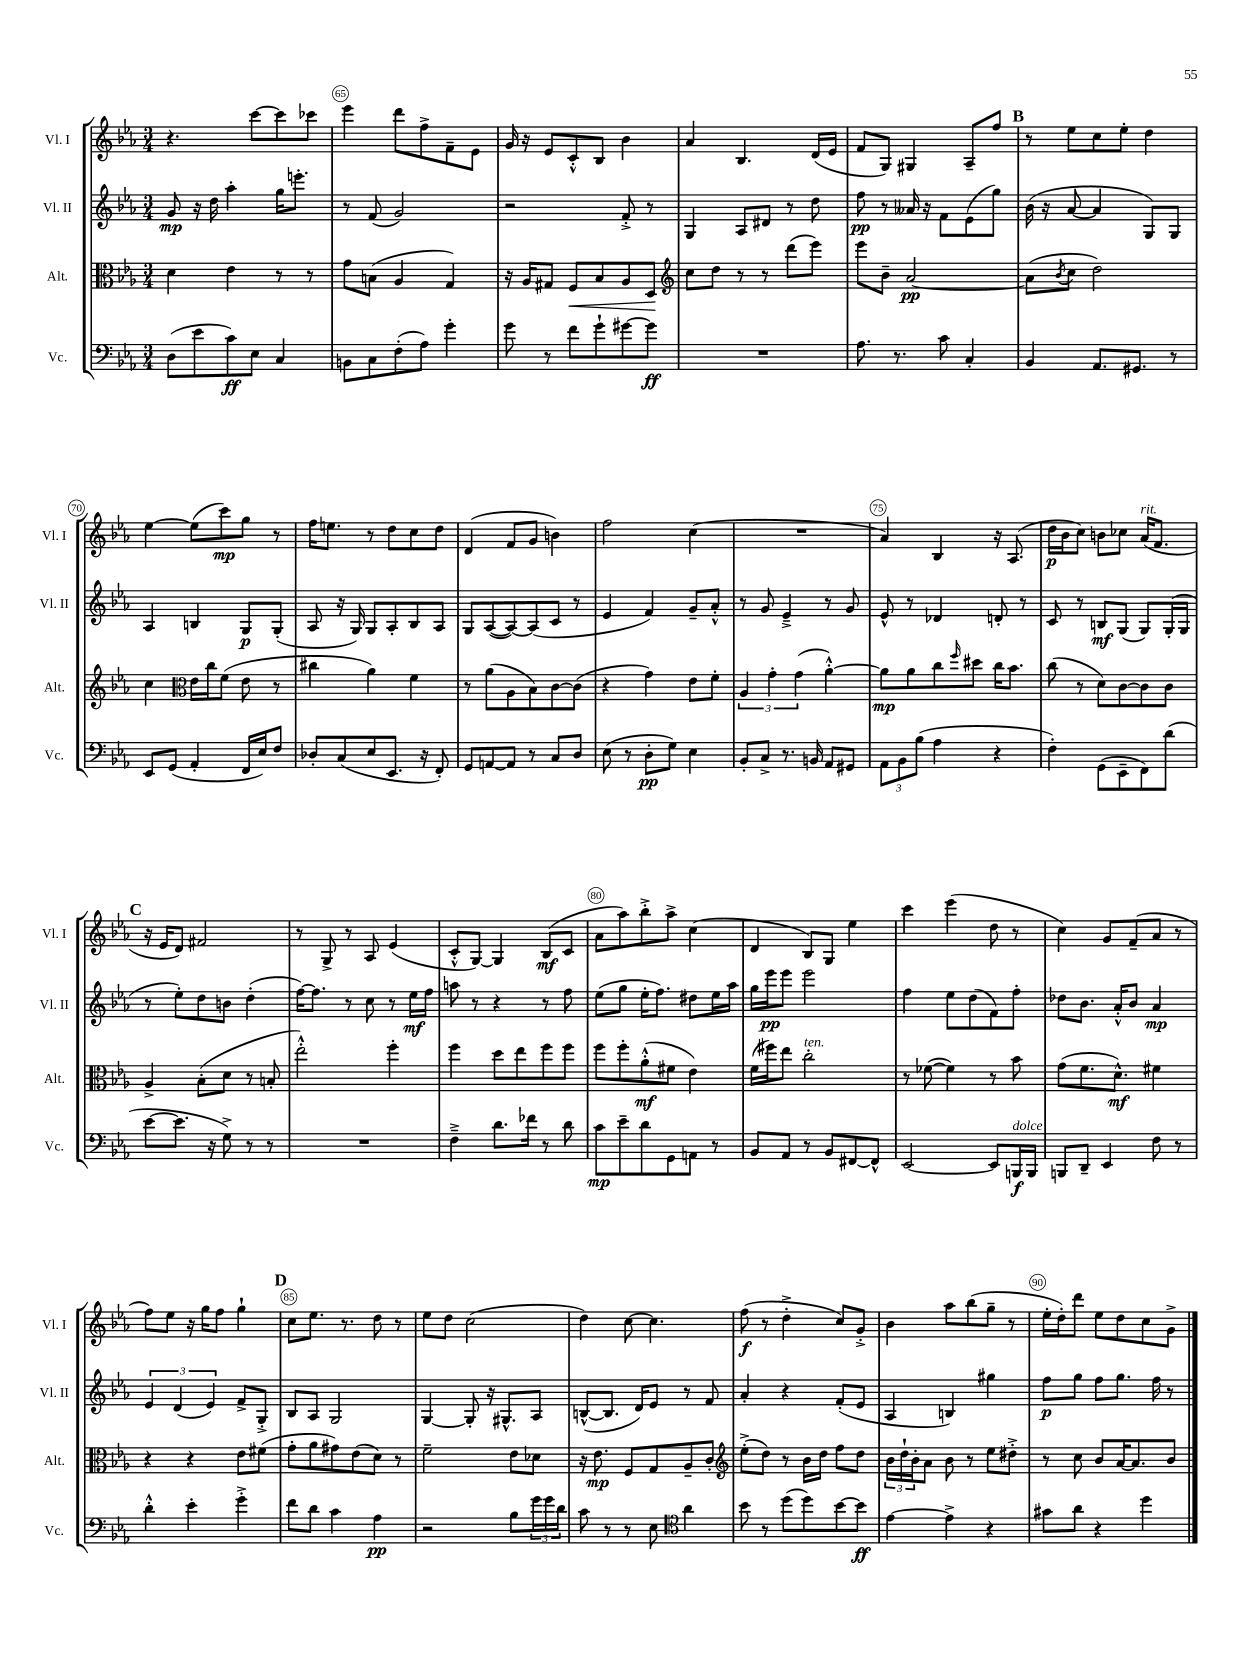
<<
\new StaffGroup <<
\new Staff = "s0" \with { instrumentName = "Vl. I" shortInstrumentName = "Vl. I" } {
    \clef treble \key ees \major \numericTimeSignature \time 3/4
    r4. c'''8~ c'''8 ces'''8 |
    ees'''4 d'''8 f''8-> f'8-- ees'8 |
    g'16 r16 ees'8 c'8-.-^ bes8 bes'4 |
    aes'4 bes4. d'16( ees'16 |
    f'8 g8) gis4 aes8-- f''8 |
    \mark \markup { \bold "B" } r8 ees''8 c''8 ees''8-. d''4 |
    ees''4~ ees''8( c'''8\mp) g''8 r8 |
    f''16 e''8. r8 d''8 c''8 d''8 |
    d'4( f'8 g'8 b'4) |
    f''2 c''4( |
    R2. |
    aes'4) bes4 r16 aes8.( |
    d''16\p bes'16 c''8) b'8 ces''8 aes'16^\markup { \italic "rit." }( f'8. |
    \mark \markup { \bold "C" } r16 ees'16 d'8) fis'2 |
    r8 g8-> r8 aes8 ees'4( |
    c'8-.-^ g8~) g4 bes8\mf( c'8 |
    aes'8 aes''8) bes''8-.-> aes''8-> c''4( |
    d'4 bes8) g8 ees''4 |
    c'''4 ees'''4( d''8 r8 |
    c''4) g'8 f'8--( aes'8 r8 |
    f''8) ees''8 r16 g''16 f''8 g''4-! |
    \mark \markup { \bold "D" } c''8 ees''8. r8. d''8 r8 |
    ees''8 d''8 c''2( |
    d''4) c''8~ c''4. |
    f''8\f( r8 d''4-.-> c''8) g'8-.-> |
    bes'4 aes''8 bes''8( g''8-- r8 |
    ees''16-. d''16-.) d'''8 ees''8 d''8 c''8 g'8-> \bar "|." |
}
\new Staff = "s1" \with { instrumentName = "Vl. II" shortInstrumentName = "Vl. II" } {
    \clef treble \key ees \major \numericTimeSignature \time 3/4
    g'8\mp r16 d''16 aes''4-. g''16 e'''8.-. |
    r8 f'8( g'2) |
    r2 f'8-.-> r8 |
    g4 aes8 dis'8 r8 d''8 |
    f''8\pp r8 aeses'16 r16 f'8 ees'8( g''8) |
    \mark \markup { \bold "B" } bes'16( r16 aes'8~ aes'4 g8) g8 |
    aes4 b4 g8\p g8-.( |
    aes8 r16 g16) g8 aes8-. bes8 aes8 |
    g8 aes8~( aes8~) aes8( c'8 r8 |
    ees'4 f'4) g'8-- aes'8-.-^ |
    r8 g'8 ees'4---> r8 g'8 |
    ees'8-^ r8 des'4 d'8-. r8 |
    c'8 r8 b8\mf g8( g8) g16-.( g16 |
    \mark \markup { \bold "C" } r8 ees''8-.) d''8 b'8 d''4-.( |
    f''16~) f''8. r8 c''8 r8 ees''16\mf f''16 |
    a''8 r8 r4 r8 f''8 |
    ees''8( g''8 ees''16-. f''8.) dis''8 ees''16 aes''16 |
    g''16 ees'''16\pp ees'''8 ees'''2 |
    f''4 ees''8 d''8( f'8) f''8-. |
    des''8 bes'8. aes'16-.-^ bes'8 aes'4\mp |
    \tuplet 3/2 { ees'4 d'4( ees'4) } f'8-> g8-.-> |
    \mark \markup { \bold "D" } bes8 aes8 g2 |
    g4~ g8-. r16 gis8.-^ aes8 |
    b8~-^( b8. d'16) ees'8 r8 f'8 |
    aes'4-. r4 f'8-.( ees'8 |
    aes4 b4) gis''4 |
    f''8\p g''8 f''8 g''8. f''16 r8 \bar "|." |
}
\new Staff = "s2" \with { instrumentName = "Alt." shortInstrumentName = "Alt." } {
    \clef alto \key ees \major \numericTimeSignature \time 3/4
    d'4 ees'4 r8 r8 |
    g'8 b8( aes4 g4) |
    r16 aes16 gis8 f8\< bes8 aes8 d8\! |
    \clef treble c''8 d''8 r8 r8 d'''8( ees'''8) |
    ees'''8 bes'8-- aes'2~\pp |
    \mark \markup { \bold "B" } aes'8( \acciaccatura { bes'8 } c''8 d''2) |
    c''4 \clef alto ees'16 c''16 f'8( ees'8 r8 |
    cis''4 aes'4) f'4 |
    r8 aes'8( aes8 bes8) c'8~ c'8( |
    r4 g'4) ees'8 f'8-. |
    \tuplet 3/2 { aes4 g'4-. g'4( } aes'4~-.-^) |
    aes'8\mp aes'8 c''8 \grace { f''16 } dis''8 c''16 bes'8. |
    c''8( r8 d'8) c'8~ c'8 c'8 |
    \mark \markup { \bold "C" } aes4-> bes8-.( d'8 r8 b8-. |
    ees''2-.-^) f''4-. |
    f''4 d''8 ees''8 f''8 f''8 |
    f''8 f''8-. aes'8-.-^\mf( fis'8 ees'4) |
    f'16( fis''16) ees''8 c''2-.^\markup { \italic "ten." } |
    r8 fes'8~( fes'4) r8 bes'8 |
    g'8( f'8. d'8.-^\mf) fis'4 |
    r4 r4 ees'8 fis'8( |
    \mark \markup { \bold "D" } g'8-. aes'8 gis'8) ees'8( d'8) r8 |
    f'2-- ees'8 des'8 |
    r16 ees'8.\mp f8 g8 aes8-- c'8-. |
    \clef treble ees''8-.->( d''8) r8 bes'16 d''16 f''8 d''8 |
    \tuplet 3/2 { bes'16 d''16-! bes'16-. } aes'8 bes'8 r8 ees''8 dis''8-.-> |
    r8 c''8 bes'8 aes'16~ aes'8. bes'8 \bar "|." |
}
\new Staff = "s3" \with { instrumentName = "Vc." shortInstrumentName = "Vc." } {
    \clef bass \key ees \major \numericTimeSignature \time 3/4
    d8( ees'8 c'8\ff) ees8 c4 |
    b,8 c8 f8-.( aes8) g'4-. |
    g'8 r8 f'8 g'8-! gis'8~ gis'8\ff |
    R2. |
    aes8. r8. c'8 c4-. |
    \mark \markup { \bold "B" } bes,4 aes,8. gis,8. r8 |
    ees,8 g,8( aes,4-. f,16 ees16) f8 |
    des8-. c8( ees8 ees,8. r16 f,8-.) |
    g,8 a,8~ a,8 r8 c8 d8 |
    ees8( r8 d8-.\pp g8) ees4 |
    bes,8-. c8-> r8. b,16 aes,8 gis,8 |
    \tuplet 3/2 { aes,8 bes,8 bes8( } aes4 r4 |
    f4-.) g,8( ees,8-- f,8) d'8( |
    \mark \markup { \bold "C" } ees'8~ ees'8. r16 g8->) r8 r8 |
    R2. |
    f4---> d'8. fes'16 r8 d'8 |
    c'8\mp ees'8-- d'8 g,8 a,8 r8 |
    bes,8 aes,8 r8 bes,8 fis,8~ fis,8-^ |
    ees,2~ ees,8 b,,16\f^\markup { \italic "dolce" } b,,16 |
    b,,8 d,8-- ees,4 f8 r8 |
    d'4-.-^ ees'4-. g'4-.-> |
    \mark \markup { \bold "D" } f'8 d'8 c'4 aes4\pp |
    r2 bes8 \tuplet 3/2 { g'16 g'16 d'16 } |
    c'8 r8 r8 ees8 \clef tenor aes'4 |
    bes'8 r8 d''8( d''8) bes'8~ bes'8\ff |
    ees'4~ ees'4-> r4 |
    gis'8 aes'8 r4 d''4 \bar "|." |
}
>>
>>
\layout { \context { \Score currentBarNumber = #64 \override BarNumber.break-visibility = ##(#f #t #t) barNumberVisibility = #(every-nth-bar-number-visible 5) \override BarNumber.stencil = #(make-stencil-circler 0.1 0.3 ly:text-interface::print) } }
